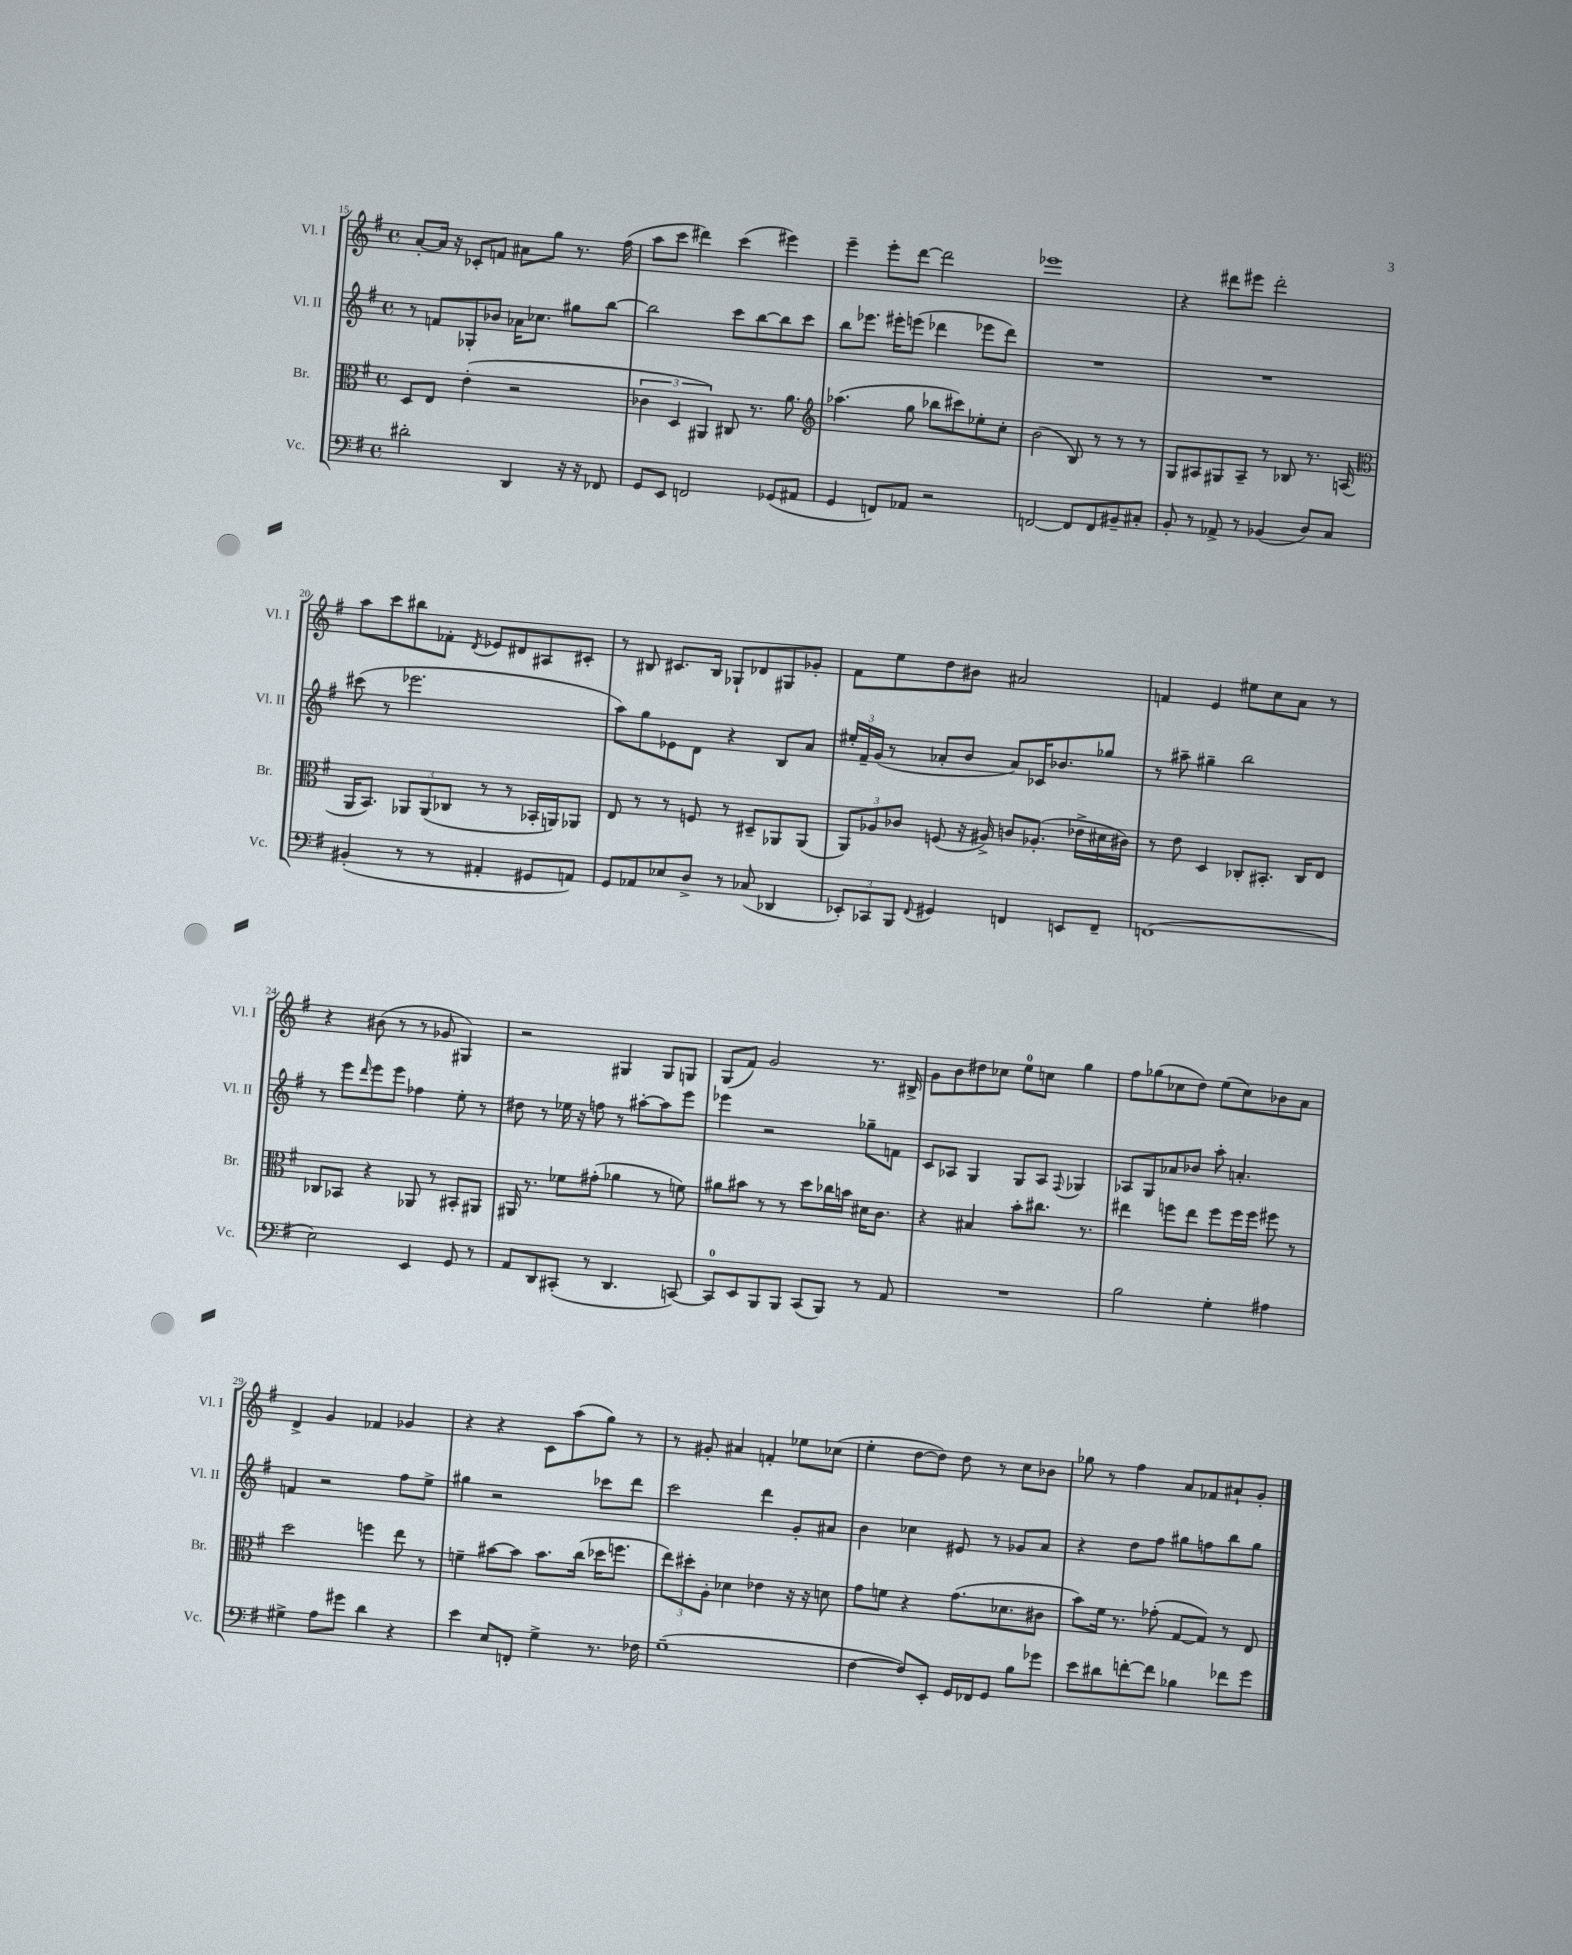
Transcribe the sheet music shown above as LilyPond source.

<<
\new StaffGroup <<
\new Staff = "s0" \with { instrumentName = "Vl. I" shortInstrumentName = "Vl. I" } {
    \clef treble \key g \major \defaultTimeSignature \time 4/4
    a'8~-. a'16 r16 ces'8-. f'8 ais'8 g''8 r8. fis''16( |
    a''8 c'''8 dis'''4) c'''4( eis'''4) |
    e'''4-- e'''8-. d'''8~ d'''2 |
    ees'''1 |
    r4 dis'''8 eis'''8 dis'''2-. |
    a''8 c'''8 bis''8 fes'8-. \acciaccatura { d'8 } ees'8 dis'8 ais8 cis'8-. |
    r8 bis8 cis'8. bis16 ges8-! des'8 gis8 ges'8-. |
    fis'8 e''8 d''8 bis'8 ais'2 |
    f'4 e'4 eis''8 c''8 a'8 r8 |
    r4 bis'8( r8 r8 ges'8 gis4) |
    r2 gis4 gis8 g8 |
    g8( fis'8) g'2 r8. bis16-> |
    g'8 b'8 dis''8 ces''8 e''8-0 c''8 g''4 |
    fis''8 ges''8( ces''8 d''8) e''8( ces''8) bes'8 a'8 |
    d'4-> g'4 fes'4 ges'4 |
    r4 r4 c'8 a''8( g''8) r8 |
    r8 gis'8-. ais'4 f'4-. ees''8 ces''8( |
    e''4-. d''8~ d''8) d''8 r8 c''8 bes'8 |
    ges''8 r8 fis''4 a'8 fes'8 ais'8-! g'8-. \bar "|." |
}
\new Staff = "s1" \with { instrumentName = "Vl. II" shortInstrumentName = "Vl. II" } {
    \clef treble \key g \major \defaultTimeSignature \time 4/4
    r8 f'8 ges8-. bes'8 aes'16 ces''8. gis''8 b''8~ |
    b''2 c'''8 b''8~ b''8 c'''8 |
    b''8 ees'''8. eis'''16-. e'''8( des'''4 ees'''8 des'''8) |
    R1 |
    R1 |
    cis'''8( r8 ees'''2. |
    a''8) g''8 ees'8 d'8 r4 b8 a'8 |
    \tuplet 3/2 { eis''16-. fis'16-- g'16( } r8 aes'8-. b'8 aes'8) ces'16 bes'8. ges''8 |
    r8 ais''8-- gis''4-- b''2 |
    r8 e'''8 \grace { d'''16 } e'''8 e'''8 fes''4 e''8-. r8 |
    dis''8 r8 ees''16 r16 f''8 r8 ais''8~-. ais''8 e'''8 |
    ees'''4 r2 ges''8-- f'8 |
    c'8 aes8 g4 g8 aes8 \appoggiatura { fis8 } ges4 |
    aes8 g8 aes'8 bes'8 a''8-. a'4.-. |
    f'4 r2 fis''8 e''8-> |
    gis''4 r2 ces'''8 d'''8 |
    c'''2 d'''4 g'8-. ais'8 |
    b'4 ces''4 eis'8 r8 ges'8 a'8 |
    r4 d''8 fis''8 gis''8 f''8 b''8 gis''8 \bar "|." |
}
\new Staff = "s2" \with { instrumentName = "Br." shortInstrumentName = "Br." } {
    \clef alto \key g \major \defaultTimeSignature \time 4/4
    d8 e8 e'4-.( r2 |
    \tuplet 3/2 { ces'4 d4 ais,4) } cis8 r8. a'8. |
    \clef treble aes''4.( g''8 bes''8 cis'''8) ees''8-. c''8-. |
    b'2( b8) r8 r8 r8 |
    g8 ais8 gis8 ais8-- r8 bes8 r8. a16( |
    \clef alto a,16 b,8.) \tuplet 3/2 { aes,8 aes,8( ces8 } r8 r8 bes,16-. a,16) aes,8 |
    e8 r8 r8 f8 r8 dis8-- aes,8 aes,8( |
    \tuplet 3/2 { a,8) aes8 ces'8 } f8( r16 ais16->) c'8 aes8.-.( ees'16-> dis'16 cis'16) |
    r8 e'8 d4 ces8-. bis,8.-. ces16 e8 |
    ces8 bes,8 r4 aes,8 r8 bis,8-. ais,8 |
    ais,16 r8. fes'8 gis'8-.( aes'4 r8 f'8) |
    ais'8 bis'8 r8 r8 d''8 ces''16 b'16 dis'16 c'8. |
    r4 bis4 b'8-. cis''8. r8. |
    eis''4 f''8 eis''8 f''8 f''16 f''16 fis''8 r8 |
    d''2 f''4 e''8 r8 |
    f'4-- bis'8~ bis'8 bis'8. c''16( des''16 f''8. |
    \tuplet 3/2 { e''8) dis''8-. a8-. } des'4 ees'4 r16 r16 d'8 |
    g'8 f'8 r4 g'8.( des'8. cis'8 |
    b'8) fis'16 r8. ges'8-.( g8~ g8) r8 e8 \bar "|." |
}
\new Staff = "s3" \with { instrumentName = "Vc." shortInstrumentName = "Vc." } {
    \clef bass \key g \major \defaultTimeSignature \time 4/4
    dis'2-. d,4 r16 r16 fes,8 |
    g,8 e,8 f,2 ges,8( ais,8 |
    g,4 f,8) aes,8 r2 |
    f,2~ f,8 f,8 bis,8-- cis8-. |
    b,8-. r8 aes,8-> r8 bes,4( d8) c8 |
    bis,4-.( r8 r8 ais,4-. gis,8 a,8) |
    g,8 aes,8 ees8 d8-> r8 ces8( des,4 |
    \tuplet 3/2 { ees,8-.) ces,8 b,,8 } \appoggiatura { fis,8 } gis,4 f,4 e,8 f,8-- |
    f,1( |
    e2) e,4 g,8 r8 |
    a,8 d,8 cis,8-.( r8 d,4. c,8~) |
    c,8-0 e,8 b,,8 b,,8 c,8( b,,8) r8 a,8 |
    R1 |
    b2 g4-. ais4 |
    gis4-> a8 gis'8 d'4 r4 |
    e'4 e8 f,8-. g4-> r8. fes16 |
    g1--( |
    fis4~ fis8) e,8-. g,16 fes,16 g,8 b8 ges'8 |
    e'8 dis'8 f'8~-. f'8 bes4 fes'8 g'8 \bar "|." |
}
>>
>>
\layout { \context { \Score currentBarNumber = #15 } }
